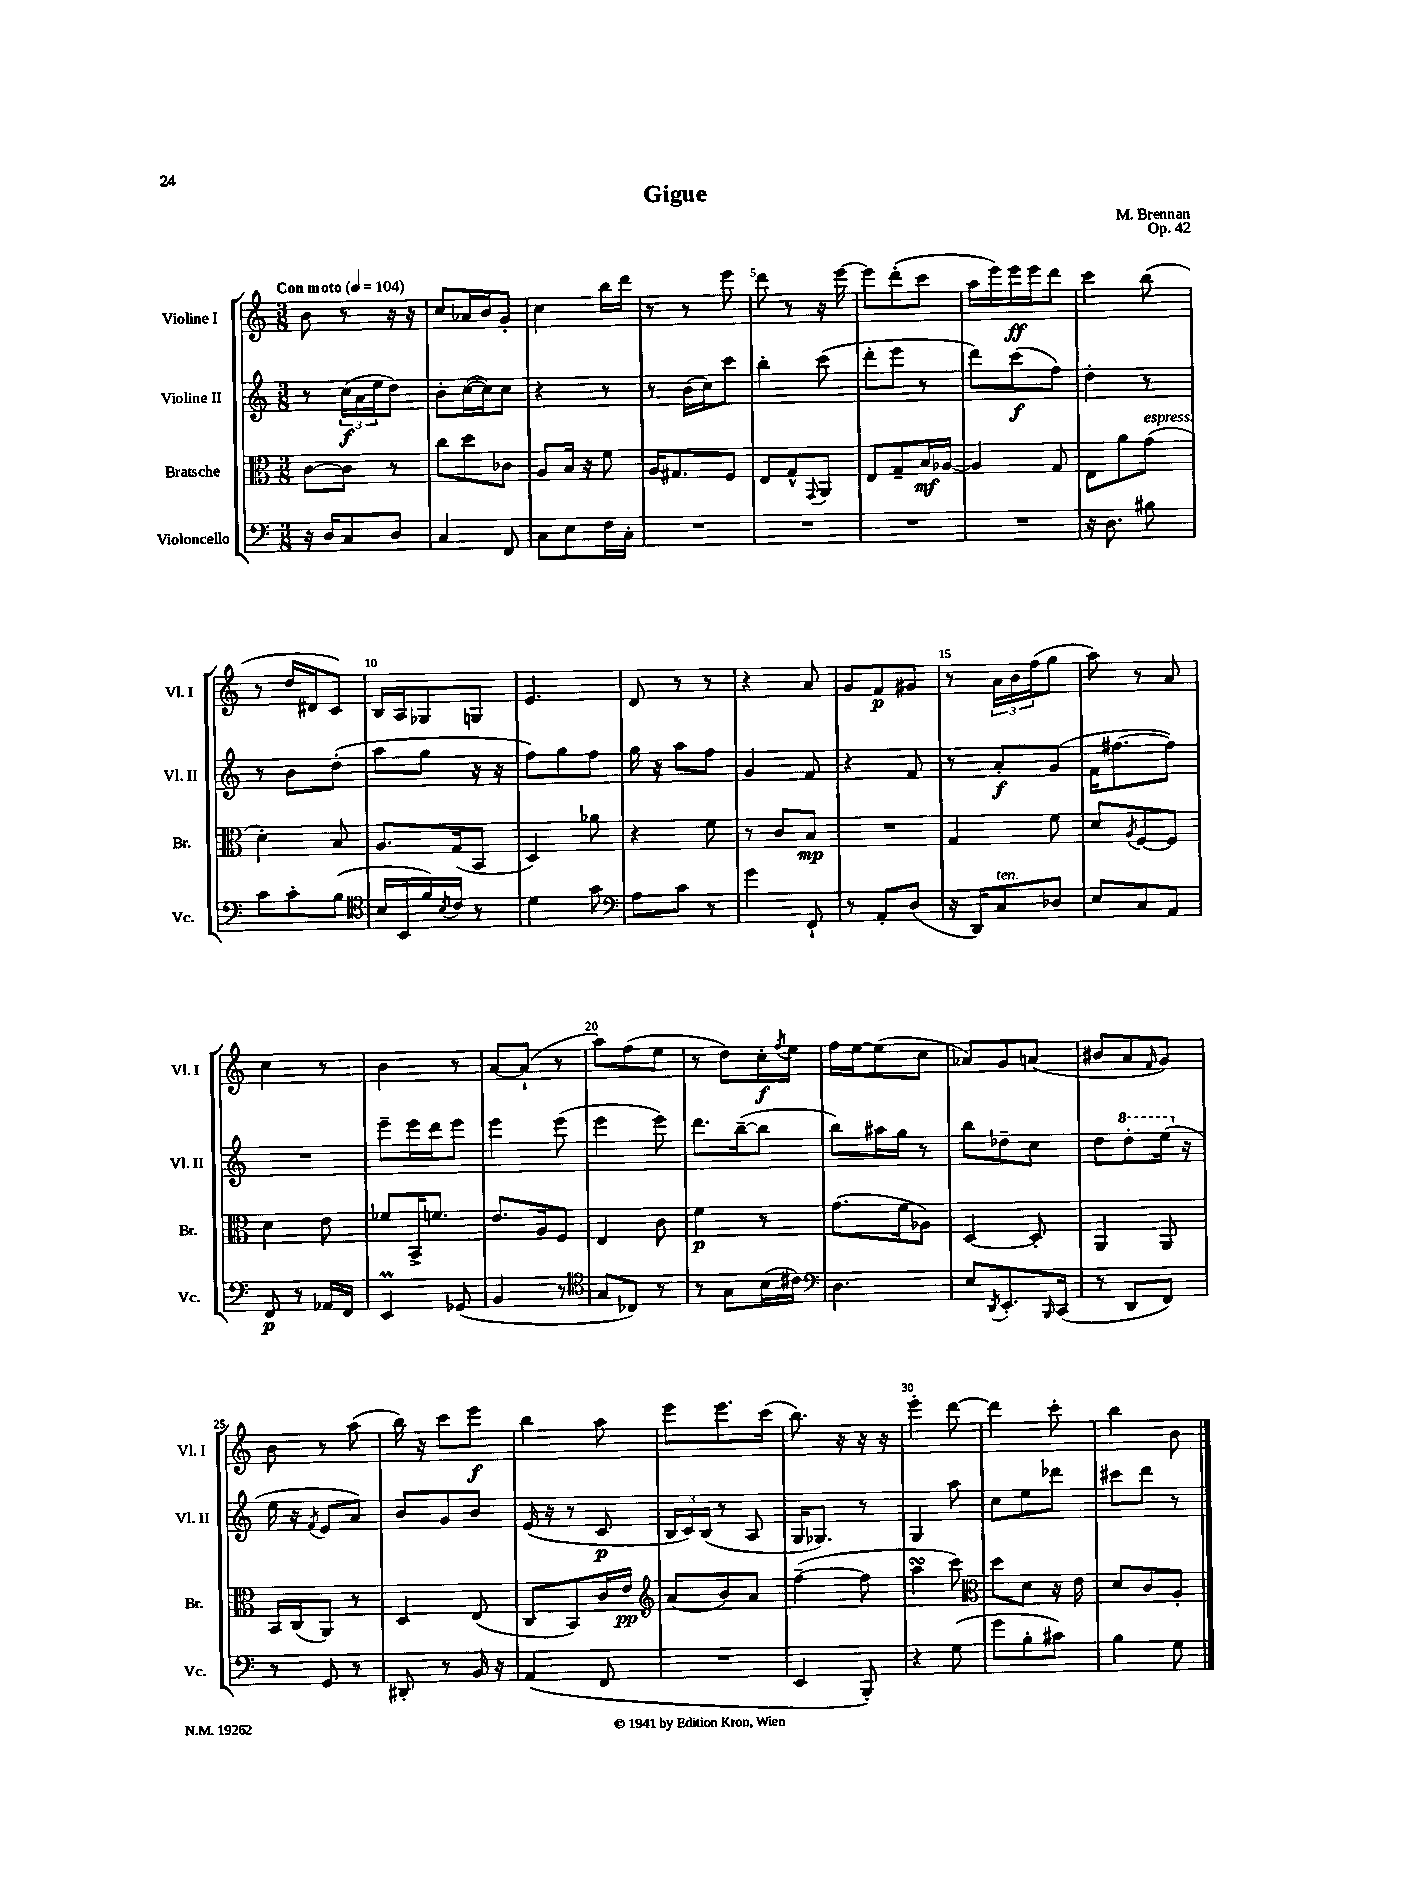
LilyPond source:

\header { title = "Gigue" composer = "M. Brennan" opus = "Op. 42" }
<<
\new StaffGroup <<
\new Staff = "s0" \with { instrumentName = "Violine I" shortInstrumentName = "Vl. I" } {
    \clef treble \key c \major \numericTimeSignature \time 3/8 \tempo "Con moto" 4 = 104
    b'8 r8 r16 r16 |
    c''8 aes'16 b'16 g'8-. |
    c''4 b''16 d'''16 |
    r8 r8 e'''8 |
    d'''8 r8 r16 e'''16~ |
    e'''8 d'''8-.( c'''8 |
    a''16 e'''16) e'''16\ff e'''16 d'''8 |
    c'''4 b''8( |
    r8 d''16 dis'16 c'8) |
    b16 a16 ges8 g8 |
    e'4. |
    d'8 r8 r8 |
    r4 a'8 |
    g'8 f'8\p gis'8 |
    r8 \tuplet 3/2 { a'16 b'16 f''16( } g''8 |
    a''8) r8 a'8 |
    c''4 r8 |
    b'4 r8 |
    a'8~ a'8-!( r8 |
    a''8) f''8( e''8 |
    r8 d''8) c''16-.\f \acciaccatura { f''8 } e''16 |
    f''16 e''16~ e''8( c''8 |
    aes'8) g'8 a'8( |
    bis'8 a'8 \grace { f'16 } g'8) |
    b'8 r8 a''8( |
    b''16) r16 c'''8 e'''8\f |
    b''4 a''8 |
    e'''8 e'''8. c'''16( |
    b''8.) r16 r16 r16 |
    e'''4-. d'''8~ |
    d'''4 c'''8-. |
    b''4 b'8 \bar "|." |
}
\new Staff = "s1" \with { instrumentName = "Violine II" shortInstrumentName = "Vl. II" } {
    \clef treble \key c \major \numericTimeSignature \time 3/8
    r8 \tuplet 3/2 { c''16\f( a'16 e''16 } d''8) |
    b'8-. c''16~( c''16) c''8 |
    r4 r8 |
    r8 b'16( c''16) c'''8 |
    b''4-. c'''8( |
    d'''8-. e'''8 r8 |
    d'''8) c'''8\f( f''8) |
    d''4-. r8 |
    r8 b'8 d''8-.( |
    a''8 g''8 r16 r16 |
    f''8) g''8 f''8 |
    g''16 r16 a''8 f''8 |
    g'4 f'8 |
    r4 f'8 |
    r8 a'8-.\f g'8( |
    f'16 fis''8.~ fis''8) |
    R4. |
    e'''8-- e'''16 d'''16 e'''8 |
    e'''4 e'''8( |
    e'''4 e'''8) |
    d'''8. b''16~--( b''8 |
    b''8) ais''16 g''16 r8 |
    b''8 des''8-- c''8 |
    d''8 \ottava #1 d'''8-. e'''16( \ottava #0 r16 |
    e''16 r16 \acciaccatura { f'8 } e'8 a'8) |
    b'8 g'8 b'8 |
    e'16( r16 r8 c'8\p |
    \tuplet 3/2 { b16 c'16) b16( } r8 a8 |
    g16 ges8.) r8 |
    g4 a''8 |
    c''8 e''8 des'''8 |
    cis'''8 d'''8 r8 \bar "|." |
}
\new Staff = "s2" \with { instrumentName = "Bratsche" shortInstrumentName = "Br." } {
    \clef alto \key c \major \numericTimeSignature \time 3/8
    c'8~ c'8 r8 |
    c''8 d''8 ces'8 |
    a8 b16 r16 f'8 |
    a16 gis8. f8 |
    e8 g8-^ \appoggiatura { g,8 } a,8 |
    e8 g8-- b16\mf aes16~ |
    aes4 g8 |
    e8 a'8 g'8^\markup { \italic "espress." }( |
    d'4-.) b8 |
    a8. g16( b,8 |
    d4) aes'8 |
    r4 f'8 |
    r8 c'8 b8\mp |
    R4. |
    g4 f'8 |
    d'8 \acciaccatura { a8 } f8~ f8 |
    d'4 e'8 |
    fes'8 b,16-> f'8. |
    e'8. a16 f8 |
    e4 c'8 |
    f'4\p r8 |
    g'8.( f'16 aes8) |
    d4~ d8-. |
    a,4 a,8 |
    b,16 c16( a,8) r8 |
    d4 e8( |
    c8 b,8) c'16 e'16\pp |
    \clef treble a'8( b'8) a'8 |
    f''4~--( f''8 |
    a''4\turn c'''8) |
    \clef alto d''8 d'8 r16 e'16 |
    d'8 c'8 a8-. \bar "|." |
}
\new Staff = "s3" \with { instrumentName = "Violoncello" shortInstrumentName = "Vc." } {
    \clef bass \key c \major \numericTimeSignature \time 3/8
    r16 d16 c8 d8 |
    c4 f,8 |
    c8 e8 f16 c16-. |
    R4. |
    R4. |
    R4. |
    R4. |
    r16 d8. bis8 |
    c'8 c'8-. b8( |
    \clef tenor b16 b,16 f'16) \acciaccatura { b8 } c'16 r8 |
    d'4 g'8 |
    \clef bass a8 c'8 r8 |
    g'4 f,8-! |
    r8 a,8-. d8( |
    r16 d,16) c8^\markup { \italic "ten." } des8 |
    e8 c8 a,8 |
    f,8\p r8 aes,16 f,16 |
    e,4\prall ges,8( |
    b,4 r8 |
    \clef tenor g8 ces8) r8 |
    r8 g8 b16( cis'16) |
    \clef bass d4. |
    e8 \acciaccatura { d,8 } e,8.-. \grace { b,,16 } c,16( |
    r8 d,8 f,8) |
    r8 g,8 r8 |
    dis,8-. r8 b,16 r16 |
    a,4( f,8 |
    R4. |
    e,4 b,,8-.) |
    r4 g8( |
    g'8 b8-. cis'8) |
    b4 g8 \bar "|." |
}
>>
>>
\layout { \context { \Score \override BarNumber.break-visibility = ##(#f #t #t) barNumberVisibility = #(every-nth-bar-number-visible 5) } }
